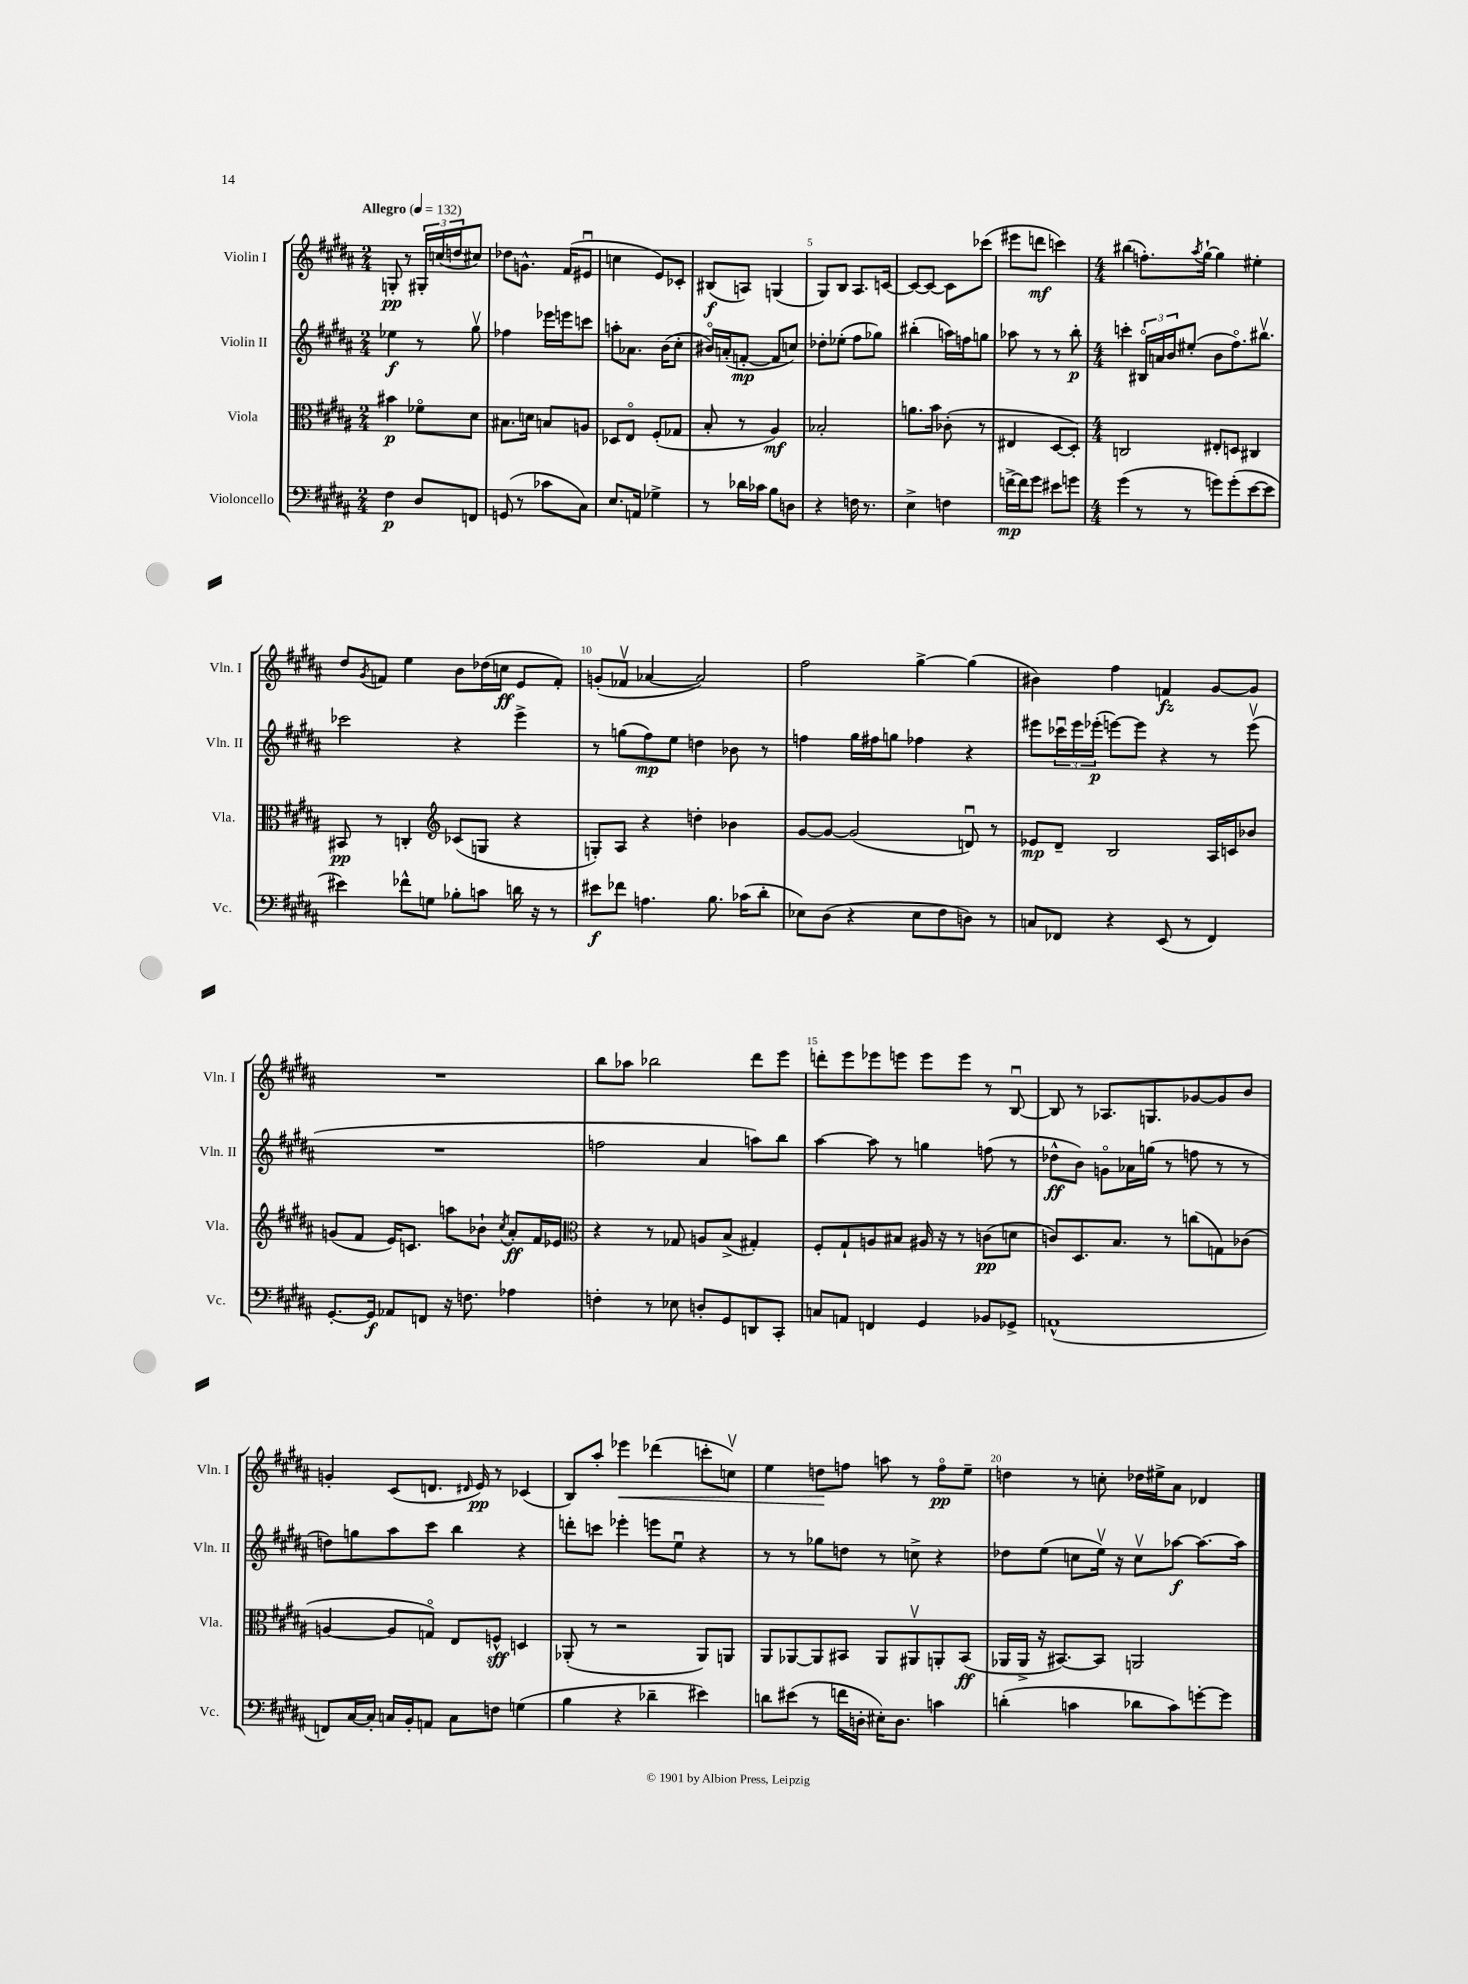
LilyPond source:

<<
\new StaffGroup <<
\new Staff = "s0" \with { instrumentName = "Violin I" shortInstrumentName = "Vln. I" } {
    \clef treble \key b \major \numericTimeSignature \time 2/4 \tempo "Allegro" 4 = 132
    g8-.\pp r8 \tuplet 3/2 { gis16-. c''16( d''16 } cis''8) |
    des''8 g'8.-^ fis'16( eis'8\downbow |
    c''4 e'8) ces'8-. |
    bis8\f( a8) g4( |
    gis8) b8 ais8. c'16~ |
    c'8~ c'8~ c'8 ces'''8( |
    eis'''8 d'''8\mf c'''4) |
    \numericTimeSignature \time 4/4 bis''4( f''8.-.) \acciaccatura { ais''8 } gis''16~-! gis''4 eis''4-. |
    dis''8 \acciaccatura { gis'8 } f'8 e''4 b'8 des''16( c''16\ff e'8 f'8-.) |
    g'8-.( fes'8\upbow aes'4~ aes'2) |
    fis''2 gis''4~-> gis''4( |
    bis'4) fis''4 f'4\fz gis'8~ gis'8 |
    R1 |
    b''8 aes''8 bes''2 dis'''8 e'''8 |
    d'''8-. e'''8 ees'''8 e'''8 e'''8 e'''8 r8 b8~\downbow |
    b8 r8 aes8. g8. ges'8~ ges'8 b'8 |
    g'4-. cis'8( d'8. \grace { dis'16 } e'16\pp) r8 ces'4( |
    b8) ais''8-. ees'''4\< des'''4( c'''8-. c''8\upbow) |
    e''4 d''8\! f''8 a''8 r8 f''8\flageolet\pp e''8-- |
    d''4 r8 c''8-. des''16 eis''16-> ais'8 des'4 \bar "|." |
}
\new Staff = "s1" \with { instrumentName = "Violin II" shortInstrumentName = "Vln. II" } {
    \clef treble \key b \major \numericTimeSignature \time 2/4
    ees''4\f r8 gis''8\upbow |
    fes''4 ees'''16 e'''16 c'''8 |
    a''8-. aes'8. b'16( cis''8-. |
    bis'16\flageolet) a'16-.( f'8~-.\mp f'8 c''8) |
    des''8-. ees''8-.( fis''8 ges''8) |
    bis''4-.( a''16) f''16 g''8 |
    aes''8 r8 r8 b''8-.\p |
    \numericTimeSignature \time 4/4 c'''4-. \tuplet 3/2 { bis16\flageolet a'16 b'16 } eis''8-.( b'8 fis''8.\flageolet) bis''8.\upbow |
    ces'''2 r4 e'''4-> |
    r8 g''8( fis''8\mp) e''8 d''4 bes'8 r8 |
    f''4 gis''16 fis''16 g''8 fes''4 r4 |
    eis'''8 \tuplet 3/2 { ces'''16\downbow eis'''16 ees'''16-.\p( } e'''8~) e'''8 r4 r8 e'''8\upbow( |
    R1 |
    f''2 ais'4 a''8) b''8 |
    ais''4~ ais''8 r8 g''4 f''8( r8 |
    des''8-^\ff b'8) g'8\flageolet aes'16 g''16( r8 f''8 r8 r8 |
    d''8) g''8 ais''8 cis'''8 b''4 r4 |
    d'''8-. c'''8 ees'''4-. e'''8 e''8\downbow r4 |
    r8 r8 ges''8 d''8 r8 c''8-> r4 |
    des''8 e''8( c''8 e''16\upbow) r16 c''8\upbow aes''8~\f aes''8.~ aes''16 \bar "|." |
}
\new Staff = "s2" \with { instrumentName = "Viola" shortInstrumentName = "Vla." } {
    \clef alto \key b \major \numericTimeSignature \time 2/4
    bis'4\p fes'8\flageolet dis'8 |
    bis8. d'16 b8 a8 |
    des8 e8\flageolet fis8-.( ges8 |
    b8-. r8 ais4\mf) |
    bes2-. |
    a'8. b'16 ces'8-.( r8 |
    eis4 dis8~ dis8-.) |
    \numericTimeSignature \time 4/4 c2 eis8-. d8 cis4 |
    bis,8\pp r8 c4-. \clef treble ces'8( g8 r4 |
    g8-.) ais8 r4 d''4-. bes'4 |
    gis'8~ gis'8~ gis'2( d'8\downbow) r8 |
    ees'8\mp dis'8-- b2 ais16 c'16 bes'8 |
    g'8( fis'8 e'16) c'8. a''8 bes'8-! \acciaccatura { cis''8 } ais'8-.\ff fis'16 ees'16 |
    \clef alto r4 r8 ges8 a8 b8->( gis4-.) |
    fis8-. gis8-! a8 bis8 ais16 r16 r8 c'8\pp( d'8 |
    c'8) dis8. b8. r8 c''8( g8) ces'8( |
    a4~ a8 g8\flageolet) e8 f8-^\sff d4 |
    aes,8-.( r8 r2 aes,8) a,8 |
    ais,8 aes,8~ aes,8 bis,8 aes,8 ais,8\upbow a,8-. bis,8\ff( |
    aes,16 aes,16-> r16 bis,8.~) bis,8 a,2 \bar "|." |
}
\new Staff = "s3" \with { instrumentName = "Violoncello" shortInstrumentName = "Vc." } {
    \clef bass \key b \major \numericTimeSignature \time 2/4
    fis4\p dis8 f,8 |
    g,8( r8 ces'8 cis8) |
    e8. a,16 ges4-> |
    r8 des'16 ces'16 b8 d8 |
    r4 f16 r8. |
    e4-> f4 |
    f'16~->\mp f'16 gis'8 eis'8 g'8 |
    \numericTimeSignature \time 4/4 gis'4( r8 r8 g'8) g'8-.( e'8~ e'8 |
    eis'4) fes'8-^ g8 bes8-. c'8 d'16 r16 r8 |
    eis'8\f fes'8 a4. b8. ces'16( dis'8-. |
    ees8) dis8( r4 ees8 fis8 d8) r8 |
    c8 fes,8 r4 e,8( r8 fes,4) |
    gis,8.~-. gis,16\f aes,8 f,8 r16 f8. aes4 |
    f4-. r8 ees8 d8-. gis,8 d,8 cis,8-. |
    c8 a,8 f,4 gis,4 bes,8 ges,8-> |
    a,1-^( |
    f,8) cis16~ cis16-. c16 b,16-. a,8 c8 f8 g4( |
    b4 r4 des'4-- eis'4) |
    d'8 eis'8( r8 f'16 d16-. eis16-.) d8. c'4 |
    d'4-.( c'4 des'8 c'8) g'8~-. g'8 \bar "|." |
}
>>
>>
\layout { \context { \Score \override BarNumber.break-visibility = ##(#f #t #t) barNumberVisibility = #(every-nth-bar-number-visible 5) } }
